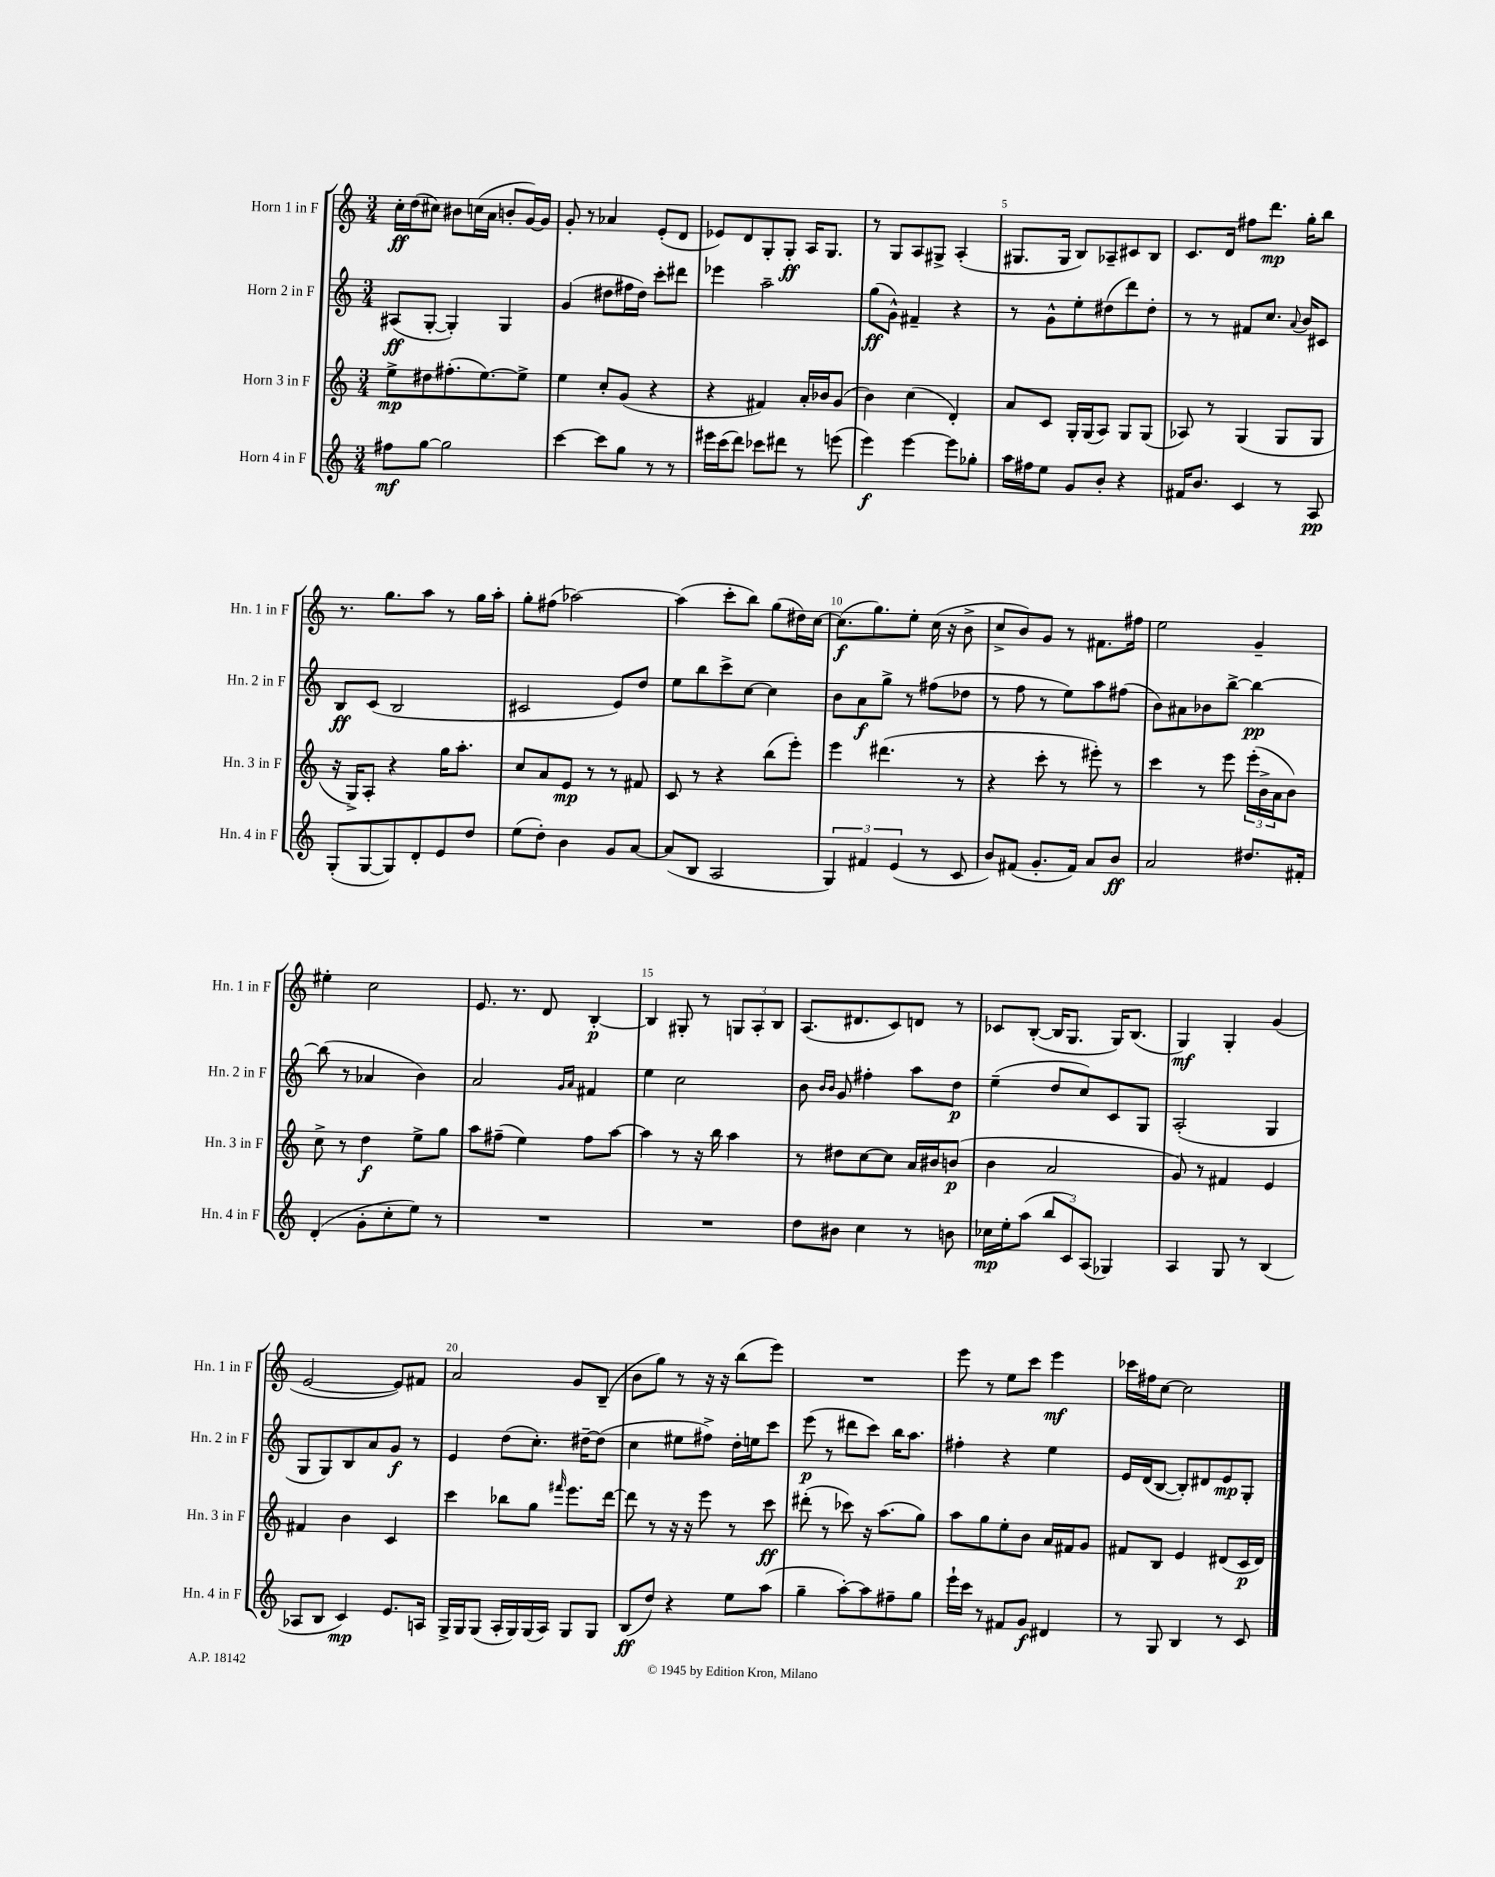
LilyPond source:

<<
\new StaffGroup <<
\new Staff = "s0" \with { instrumentName = "Horn 1 in F" shortInstrumentName = "Hn. 1 in F" } {
    \clef treble \key c \major \numericTimeSignature \time 3/4
    c''16-.\ff d''16( cis''8) bis'8 c''16( a'16 b'8-. g'16~) g'16 |
    g'8-. r8 aes'4 e'8-.( d'8 |
    ees'8) d'8 g8-. g8-.\ff a16 g8. |
    r8 g8 a8 gis8-> a4-.( |
    gis8. gis16 b8) aes8-- cis'8 b8 |
    c'8. d'16 fis''8 d'''8.\mp g''16-. b''8 |
    r8. g''8. a''8 r8 g''16 a''16-. |
    g''8-. fis''8( aes''2~) |
    aes''4( c'''8-. b''8) g''8( dis''16) c''16~ |
    c''8.\f( g''8.) e''8-. c''16( r16 b'8-> |
    c''8-> b'8) g'8 r8 fis'8. fis''16 |
    e''2 g'4-- |
    eis''4-. c''2 |
    e'8. r8. d'8 b4~-.\p |
    b4 gis8-. r8 \tuplet 3/2 { g8 a8-. b8 } |
    a8.( dis'8. c'8) d'8 r8 |
    ces'8 b8~-.( b16 g8. g16) b8.( |
    g4\mf) g4-. g'4( |
    e'2~ e'8) fis'8 |
    a'2 g'8 b8--( |
    b'8 g''8) r8 r16 r16 b''8( e'''8) |
    R2. |
    e'''8 r8 e''8 c'''8 e'''4\mf |
    ces'''16 fis''16 c''8~ c''2 \bar "|." |
}
\new Staff = "s1" \with { instrumentName = "Horn 2 in F" shortInstrumentName = "Hn. 2 in F" } {
    \clef treble \key c \major \numericTimeSignature \time 3/4
    ais8\ff( g8~-. g4-.) g4 |
    g'4( dis''8 fis''16 dis''16) c'''8-. dis'''8 |
    ees'''4 a''2-- |
    g''8\ff( g'8-^) fis'4-- r4 |
    r8 g'8-^ e''8-. dis''8( d'''8) dis''8-. |
    r8 r8 fis'8 c''8. \appoggiatura { a'8 } b'16 cis'8 |
    b8\ff c'8( b2 |
    cis'2 e'8) d''8 |
    e''8 b''8 c'''8-> c''8~ c''4 |
    b'8 a'8\f g''8-> r8 fis''8( des''8 |
    r8 f''8 r8 e''8) a''8 fis''8( |
    b'8) ais'8 bes'8 b''8~-> b''4~\pp |
    b''8( r8 aes'4 b'4) |
    a'2 \grace { g'16 a'16 } fis'4 |
    e''4 c''2 |
    b'8 \grace { b'16 b'16 } g'8 fis''4-. a''8 d''8\p |
    e''4--( d''8 c''8) c'8 g8 |
    a2-.( g4 |
    g8 g8) b8 a'8 g'8\f r8 |
    e'4 d''8( c''8.-.) dis''16~-- dis''8( |
    c''4 eis''8 fis''8->) d''16-. e''16 c'''8 |
    e'''8\p( r8 dis'''8 c'''8) b''16 a''8. |
    fis''4-. r4 e''4 |
    e'16 d'16( b8~ b8-.) dis'8 e'8\mp g8-. \bar "|." |
}
\new Staff = "s2" \with { instrumentName = "Horn 3 in F" shortInstrumentName = "Hn. 3 in F" } {
    \clef treble \key c \major \numericTimeSignature \time 3/4
    e''8->\mp dis''8 fis''8.-.( e''8.~) e''8-> |
    e''4 c''8-. g'8( r4 |
    r4 fis'4) a'16-. bes'16 g'8( |
    b'4) c''4( d'4-.) |
    a'8 c'8 g16-. g16( a8) g8 g8( |
    aes8) r8 g4( g8 g8 |
    r16 g16->) a8-. r4 g''16 a''8.-. |
    c''8 a'8 e'8\mp r8 r8 fis'8 |
    c'8 r8 r4 b''8( e'''8-.) |
    e'''4 dis'''4.( r8 |
    r4 c'''8-. r8 eis'''8-.) r8 |
    c'''4 r8 e'''8 \tuplet 3/2 { e'''16-.( b'16-> a'16 } b'8) |
    c''8-> r8 d''4\f e''8-> g''8 |
    a''8 fis''8--( e''4) fis''8 a''8~ |
    a''4 r8 r16 b''16 a''4 |
    r8 dis''8 c''8~ c''8 a'16 bis'16 b'8\p( |
    b'4 a'2 |
    g'8) r8 fis'4 e'4 |
    fis'4 b'4 c'4 |
    c'''4 bes''8 g''8 \grace { fis'''16 } e'''8. d'''16~ |
    d'''8 r8 r16 r16 e'''8 r8 c'''8\ff |
    dis'''8-.( r8 ces'''8) r16 a''8.( g''8) |
    a''8 g''8 e''8-. b'8 a'16 fis'16 g'8 |
    fis'8 b8 e'4 dis'8( c'16\p dis'16) \bar "|." |
}
\new Staff = "s3" \with { instrumentName = "Horn 4 in F" shortInstrumentName = "Hn. 4 in F" } {
    \clef treble \key c \major \numericTimeSignature \time 3/4
    fis''8\mf g''8~ g''2 |
    c'''4~ c'''8 g''8 r8 r8 |
    eis'''16 c'''16( d'''8) ces'''8 dis'''8 r8 e'''8( |
    e'''4\f) e'''4~ e'''8 ges''8-. |
    a''16 fis''16 e''8 g'8 b'8-. r4 |
    fis'16 b'8. c'4 r8 a8\pp |
    g8-.( g8~ g8) d'8-. e'8 d''8 |
    e''8( d''8-.) b'4 g'8 a'8~ |
    a'8( b8 a2 |
    \tuplet 3/2 { g4) fis'4 e'4( } r8 c'8 |
    b'8) fis'8( g'8.-. fis'16) a'8 b'8\ff |
    a'2 dis''8. fis'16-. |
    d'4-.( g'8-. c''8-. e''8) r8 |
    R2. |
    R2. |
    d''8 bis'8 c''4 r8 b'8 |
    ces''16\mp e''16-. a''8( \tuplet 3/2 { b''8 c'8) a8( } ges4) |
    a4 g8 r8 b4( |
    aes8 b8 c'4\mp) e'8. a16 |
    g16-> g16 g8( a16-. g16) g16( a16) g8 g8 |
    b8\ff( d''8) r4 e''8 a''8( |
    g''4-- a''8~-.) a''8 fis''8-- g''8 |
    e'''16-! c'''16 r8 fis'8 g'8\f dis'4 |
    r8 g8 b4 r8 c'8 \bar "|." |
}
>>
>>
\layout { \context { \Score \override BarNumber.break-visibility = ##(#f #t #t) barNumberVisibility = #(every-nth-bar-number-visible 5) } }
